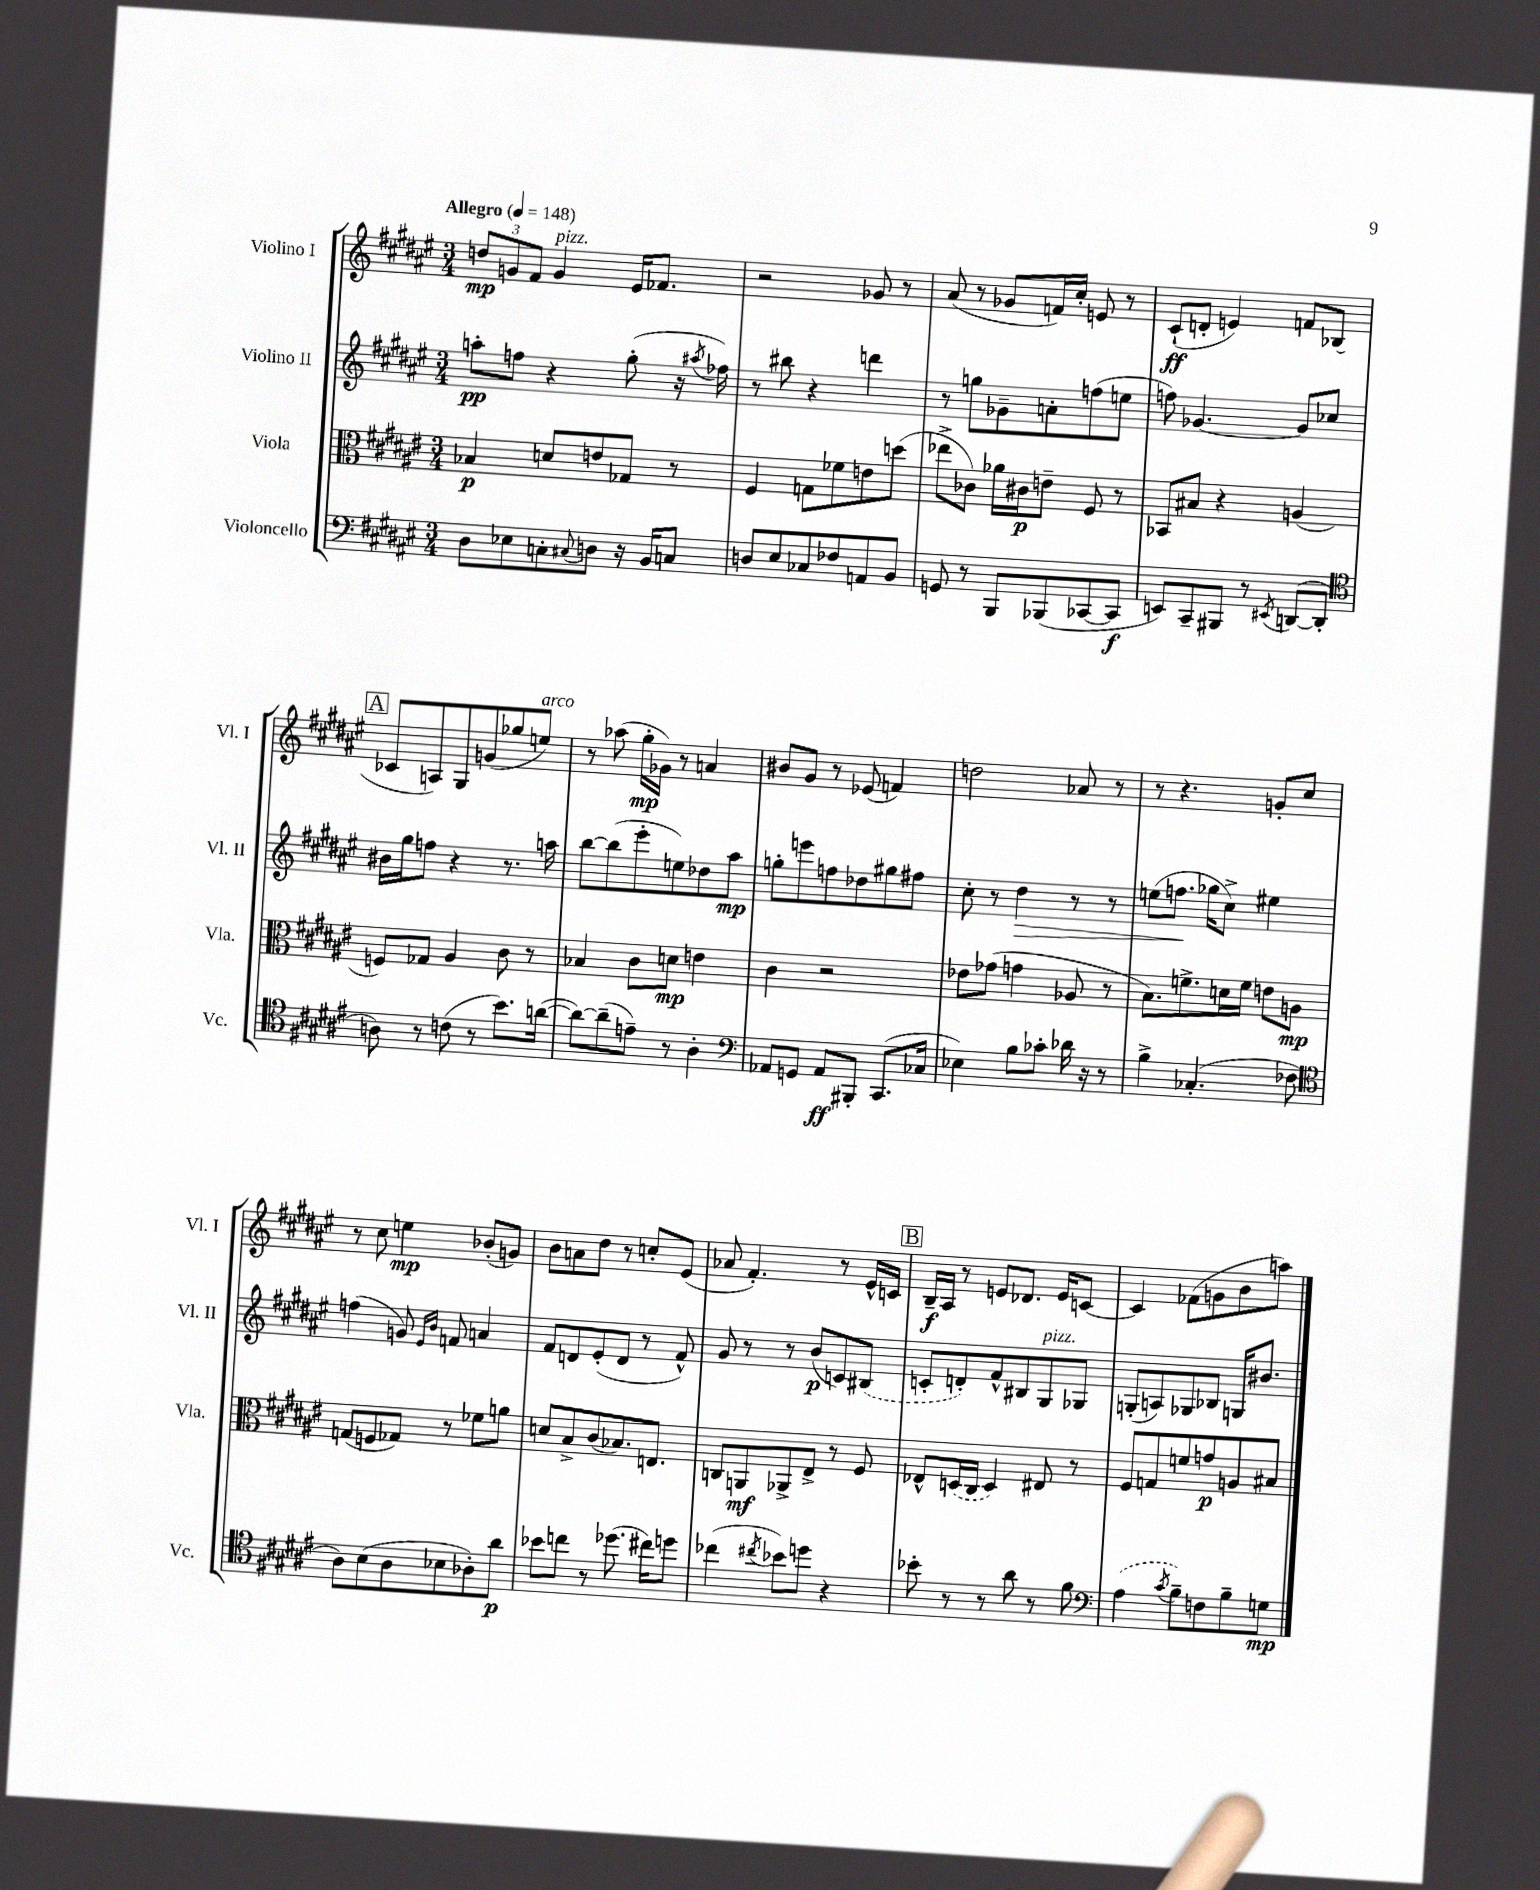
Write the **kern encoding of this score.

**kern	**dynam	**kern	**dynam	**kern	**dynam	**kern	**dynam
*part4	*part4	*part3	*part3	*part2	*part2	*part1	*part1
*staff4	*staff4	*staff3	*staff3	*staff2	*staff2	*staff1	*staff1
*I"Violoncello	*	*I"Viola	*	*I"Violino II	*	*I"Violino I	*
*I'Vc.	*	*I'Vla.	*	*I'Vl. II	*	*I'Vl. I	*
*clefF4	*	*clefC3	*	*clefG2	*	*clefG2	*
*k[f#c#g#d#a#e#]	*	*k[f#c#g#d#a#e#]	*	*k[f#c#g#d#a#e#]	*	*k[f#c#g#d#a#e#]	*
*M3/4	*	*M3/4	*	*M3/4	*	*M3/4	*
*MM148	*	*MM148	*	*MM148	*	*MM148	*
=1	=1	=1	=1	=1	=1	=1	=1
!	!	!	!	!	!	!LO:TX:a:B:t=Allegro	!
8D#\L	.	4B-X/	p	8aan'\L	pp	12ddn/L	mp
.	.	.	.	.	.	12gn/	.
8E-X\	.	.	.	8ffn\J	.	.	.
.	.	.	.	.	.	12f#/J	.
!	!	!	!	!	!	!LO:TX:a:i:t=pizz.	!
8Cn'\	.	8dn/L	.	4r	.	4g/	.
8qqC#X/	.	.	.	.	.	.	.
8Dn\J	.	8en/	.	.	.	.	.
16r	.	8G-X/J	.	(8gg#'\	.	16e#/KL	.
16BB/KL	.	.	.	.	.	8.f-X/J	.
8Cn/J	.	8r	.	16r	.	.	.
.	.	.	.	8qaa#X/	.	.	.
.	.	.	.	16ff-X\)	.	.	.
=2	=2	=2	=2	=2	=2	=2	=2
8Dn/L	.	4F#/	.	8r	.	2r	.
8E#/	.	.	.	8bb#X\	.	.	.
8C-X/	.	8Gn\L	.	4r	.	.	.
8F-X/	.	8f-X\	.	.	.	.	.
8AAn/	.	8en\	.	4dddn\	.	8g-X/	.
8BB/J	.	(8ddn\J	.	.	.	8r	.
=3	=3	=3	=3	=3	=3	=3	=3
8GGn/	.	8ee-X^\L	.	8r	.	(8a#/	.
8r	.	8c-X\J)	.	8ggn\L	.	8r	.
8BBB/L	.	16a-X\LL	.	8g-X~\	.	8g-X/L	.
.	.	16c#X\J	p	.	.	.	.
(8BBB-X/	.	8en~\J	.	8an'\	.	16fn/L)	.
.	.	.	.	.	.	16cc#'/JJ	.
[8CC-X/	.	8F#/	.	(8ffn\	.	8en/	.
8CC-/J]	f	8r	.	8een\J	.	8r	.
=4	=4	=4	=4	=4	=4	=4	=4
8EEn/L)	.	8BB-X/L	.	8ffn\)	.	(8c#`/L	ff
8CC#~/	.	8B#X/J	.	[4.g-X/	.	8dn'/J	.
8BBB#X/J	.	4r	.	.	.	4en/)	.
8r	.	.	.	.	.	.	.
8qEE#X/	.	.	.	.	.	.	.
([8DDn/L	.	(4An/	.	8g-/L]	.	8fn/L	.
8DD'/J]	.	.	.	8cc-X/J	.	(8B-X/J	.
!!LO:LB:g=z
!!LO:REH:place=s1:t=A
=5	=5	=5	=5	=5	=5	=5	=5
*clefC4	*	*	*	*	*	*	*
8An\)	.	8Fn/L)	.	16b#X\LL	.	8c-X/L	.
.	.	.	.	16gg#\J	.	.	.
8r	.	8G-X/J	.	8ffn\J	.	8An/)	.
(8cn\	.	4A#/	.	4r	.	8G#/	.
8r	.	.	.	.	.	(8gn/	.
8.b\L)	.	8c#\	.	8.r	.	8gg-X/	.
!	!	!	!	!	!	!LO:TX:a:i:t=arco	!
.	.	8r	.	.	.	8een/J)	.
([16an\Jk	.	.	.	16aan\	.	.	.
=6	=6	=6	=6	=6	=6	=6	=6
8a\L_)	.	4B-X/	.	[8bb\L	.	8r	.
(8a~\]	.	.	.	(8bb\]	.	(8aa-X\	.
8en~\J)	.	8c#\L	.	8eee#'\	.	16gg#'\LL	mp
.	.	.	.	.	.	16g-X\JJ)	.
8r	.	8dn\J	mp	8een\)	.	8r	.
4A#'\	.	4en\	.	8dd-X\	.	4an/	.
.	.	.	.	8aa#\J	mp	.	.
=7	=7	=7	=7	=7	=7	=7	=7
*clefF4	*	*	*	*	*	*	*
8AA-X/L	.	4c#\	.	8ggn'\L	.	8b#X/L	.
8GGn/J	.	.	.	8eeen\	.	8g#/J	.
8AA-/L	ff	2r	.	8ffn\	.	8r	.
8BBB#X'/J	.	.	.	8dd-X\	.	(8e-X/	.
(8.CC#/L	.	.	.	8gg#X\	.	4fn/)	.
.	.	.	.	8ff#X\J	.	.	.
16C-X/Jk	.	.	.	.	.	.	.
=8	=8	=8	=8	=8	=8	=8	=8
4E-X\)	.	8e-X\L	.	8cc#'\	.	2ddn\	.
.	.	(8g-X\J	.	8r	.	.	.
!	!	!	!	!	!LO:HP:b	!	!
8B\L	.	4gn\	.	4dd#\	>	.	.
8c-X'\J	.	.	.	.	.	.	.
16d-X\	.	8A-X/	.	8r	.	8a-X/	.
16r	.	.	.	.	.	.	.
8r	.	8r	.	8r	.	8r	.
=9	=9	=9	=9	=9	=9	=9	=9
4B^\	.	8.B\L)	.	(8een\L	.	8r	.
.	.	.	.	8.ffn\J	.	4.r	.
.	.	8.fn^\	.	.	.	.	.
(4.C-X'/	.	.	.	.	.	.	.
.	.	.	.	16gg-X\KL	]	.	.
.	.	16dn\L	.	8cc#^\J)	.	.	.
.	.	16f\JJ	.	.	.	.	.
.	.	8en\L	.	4ee#X\	.	8gn'/L	.
8F-X\	.	8An\J	mp	.	.	8cc#/J	.
!!LO:LB:g=z
=10	=10	=10	=10	=10	=10	=10	=10
*clefC4	*	*	*	*	*	*	*
8A#\L)	.	(8Gn/L	.	(4ffn\	.	8r	.
(8B\	.	8Fn/	.	.	.	8cc#\	.
8A#\	.	8G-X/J)	.	8gn/)	.	4een\	mp
.	.	.	.	16qqe#/LL	.	.	.
.	.	.	.	16qqb/JJ	.	.	.
8B-X\	.	8r	.	8fn/	.	.	.
8A-X'\)	.	8f-X\L	.	4an/	.	(8b-X'/L	.
8a#\J	p	8an\J	.	.	.	8gn/J)	.
=11	=11	=11	=11	=11	=11	=11	=11
8b-X\L	.	8dn/L	.	8f#/L	.	8b\L	.
8ccn\J	.	8B^/	.	8dn/	.	8an\	.
8r	.	(8c#/	.	(8e#'/	.	8dd#\J	.
(8.dd-X\	.	8.B-X/)	.	8d/J	.	8r	.
.	.	.	.	8r	.	8ccn'/L	.
16cc#X\KL)	.	8.En/J	.	.	.	.	.
8ddn\J	.	.	.	8f#^^/)	.	(8e#/J	.
=12	=12	=12	=12	=12	=12	=12	=12
(4cc-X\	.	8Cn/L	.	8g#/	.	8a-X/	.
.	.	8AAn/	mf	8r	.	4.f#'/)	.
8qcc#X/	.	.	.	.	.	.	.
8b-X\L)	.	8AA-X^/	.	8r	.	.	.
8ddn\J	.	8E#^/J	.	(8b/L	p	.	.
4r	.	8r	.	8cn/)	.	8r	.
.	.	8F#/	.	(8B#X/J	.	16e#^^/LL	.
.	.	.	.	.	.	16cn/JJ	.
!!LO:REH:place=s1:t=B
=13	=13	=13	=13	=13	=13	=13	=13
8b-X'\	.	8E-X^^/L	.	8cn'/L	.	16B~/LL	f
.	.	.	.	.	.	16A#/JJ	.
8r	.	(16Dn/L	.	8dn'/)	.	8r	.
.	.	16C#/JJ	.	.	.	.	.
8r	.	4D/)	.	8f#^^/	.	8en/L	.
8a#\	.	.	.	8B#X/	.	8.d-X/J	.
!	!	!	!	!LO:TX:a:i:t=pizz.	!	!	!
8r	.	8E#X/	.	8G#/	.	.	.
.	.	.	.	.	.	16e/KL	.
8f#\	.	8r	.	8G-X/J	.	[8cn/J	.
=14	=14	=14	=14	=14	=14	=14	=14
*clefF4	*	*	*	*	*	*	*
(4A#\	.	8F#/L	.	(8Gn'/L	.	4c/]	.
.	.	8Gn/	.	8An/)	.	.	.
8qc#/	.	.	.	.	.	.	.
8B~\L)	.	8fn/	.	8G-X/	.	(8f-X\L	.
8Fn\	.	8gn/	p	8B-X/J	.	8gn\	.
8B~\	.	8An/	.	16Gn/KL	.	8b\	.
.	.	.	.	8.b#X/J	.	.	.
8Gn\J	mp	8B#X/J	.	.	.	8aan\J)	.
==	==	==	==	==	==	==	==
*-	*-	*-	*-	*-	*-	*-	*-
